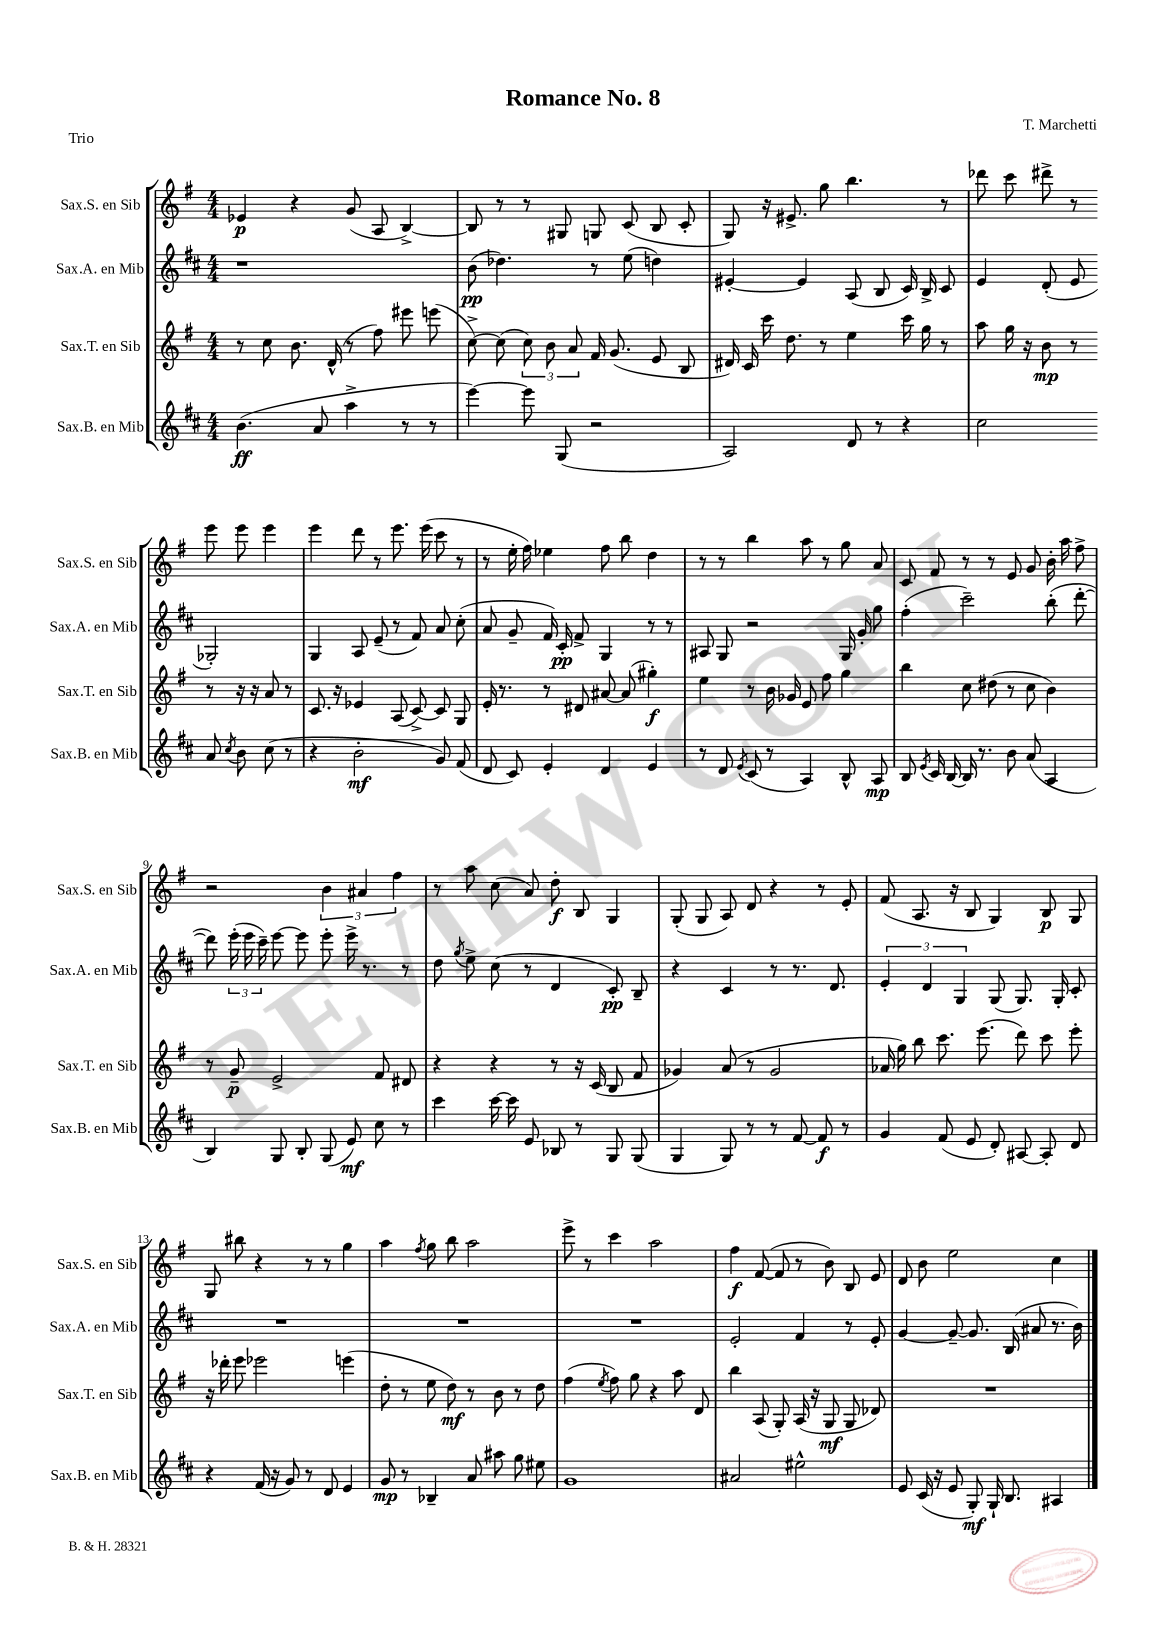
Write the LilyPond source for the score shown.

\header { title = "Romance No. 8" composer = "T. Marchetti" piece = "Trio" }
<<
\new StaffGroup <<
\new Staff = "s0" \with { instrumentName = "Sax.S. en Sib" shortInstrumentName = "Sax.S. en Sib" } {
    \clef treble \key g \major \numericTimeSignature \time 4/4
    \autoBeamOff ees'4\p r4 g'8( a8 b4~->) |
    b8 r8 r8 gis8 g8 c'8( b8 c'8-. |
    g8) r16 eis'8.-> g''8 b''4. r8 |
    des'''8 c'''8 dis'''8-> r8 e'''8 e'''8 e'''4 |
    e'''4 d'''8 r8 e'''8. e'''16( c'''8 r8 |
    r8 e''16-. fis''16) ees''4 fis''8 b''8 d''4 |
    r8 r8 b''4 a''8 r8 g''8 a'8 |
    c'8 fis'8 r8 r8 e'8 g'8 b'16-. a''16 fis''8-> |
    r2 \tuplet 3/2 { b'4 ais'4 fis''4 } |
    r8 a''8 c''8( a'8) d''8-.\f b8 g4 |
    g8-.( g8 a8) d'8 r4 r8 e'8-. |
    fis'8( a8. r16 b8 g4) b8\p g8 |
    g8 bis''8 r4 r8 r8 g''4 |
    a''4 \acciaccatura { fis''8 } g''8 b''8 a''2 |
    e'''8-> r8 c'''4 a''2 |
    fis''4\f fis'8~( fis'8 r8 b'8) b8 e'8 |
    d'8 b'8 e''2 c''4 \bar "|." |
}
\new Staff = "s1" \with { instrumentName = "Sax.A. en Mib" shortInstrumentName = "Sax.A. en Mib" } {
    \clef treble \key d \major \numericTimeSignature \time 4/4
    \autoBeamOff r1 |
    b'8\pp( des''4.) r8 e''8( d''4) |
    eis'4~-. eis'4 a8( b8 cis'16) b16-> cis'8 |
    e'4 d'8-.( e'8 ges2-.) |
    g4 a8 e'8--( r8 fis'8) a'8 cis''8-.( |
    a'8 g'8-- fis'16) cis'16-.\pp fis'8-> g4 r8 r8 |
    ais8 g8 r2 g16 g'16-. g''8 |
    fis''4-.( cis'''2--) b''8-.( d'''8~-. |
    d'''8) \tuplet 3/2 { e'''16-.( e'''16 cis'''16--) } e'''8~ e'''8 e'''8-. e'''16-> r8. r8 |
    d''8 \acciaccatura { g''8 } e''8-> cis''8( r8 d'4 cis'8-.\pp) b8-- |
    r4 cis'4 r8 r8. d'8. |
    \tuplet 3/2 { e'4-. d'4 g4 } g8( g8.) g16-. cis'8-. |
    R1 |
    R1 |
    R1 |
    e'2-. fis'4 r8 e'8-. |
    g'4~ g'8~-- g'8. b16( ais'8 r8. b'16) \bar "|." |
}
\new Staff = "s2" \with { instrumentName = "Sax.T. en Sib" shortInstrumentName = "Sax.T. en Sib" } {
    \clef treble \key g \major \numericTimeSignature \time 4/4
    \autoBeamOff r8 c''8 b'8. d'16-^( r8 fis''8) eis'''8 e'''8( |
    c''8~->) c''8( \tuplet 3/2 { c''8) b'8 a'8 } fis'16 g'8.( e'8 b8 |
    dis'16) c'16 c'''16 d''8. r8 e''4 c'''16 g''16 r8 |
    a''8 g''16 r16 b'8\mp r8 r8 r16 r16 a'8 r8 |
    c'8. r16 ees'4 a8( c'8~->) c'8 g8 |
    e'16-. r8. r8 dis'8 ais'8~ ais'8( gis''4-.\f) |
    e''4 r8 b'16 ges'16 e'8 fis''8 g''4 |
    b''4 c''8 dis''8( r8 c''8 b'4) |
    r8 g'8--\p e'2-> fis'8 dis'8 |
    r4 r4 r8 r16 c'16( b8 fis'8 |
    ges'4) a'8( r8 ges'2 |
    aes'16 g''16) b''8 c'''8. e'''8.( d'''8) c'''8 e'''8-. |
    r16 des'''16-. e'''8 ees'''2 e'''4( |
    d''8-. r8 e''8 d''8\mf) r8 b'8 r8 d''8 |
    fis''4( \acciaccatura { e''8 } fis''8) g''8 r4 a''8 d'8 |
    b''4 a8( g8-.) a16( r16 g8\mf g8 des'8) |
    R1 \bar "|." |
}
\new Staff = "s3" \with { instrumentName = "Sax.B. en Mib" shortInstrumentName = "Sax.B. en Mib" } {
    \clef treble \key d \major \numericTimeSignature \time 4/4
    \autoBeamOff b'4.\ff( a'8 a''4-> r8 r8 |
    e'''4~) e'''8 g8( r2 |
    a2) d'8 r8 r4 |
    cis''2 a'8 \acciaccatura { cis''8 } b'8 cis''8( r8 |
    r4 b'2-.\mf g'8) fis'8( |
    d'8 cis'8) e'4-. d'4 e'4 |
    r8 d'8 \acciaccatura { e'8 } cis'8( r8 a4) b8-^ a8\mp |
    b8 \acciaccatura { e'8 } cis'16 b16~ b16 r8. b'8 a'8( a4 |
    b4) g8 b8-. g8( e'8\mf) cis''8 r8 |
    cis'''4 cis'''16~ cis'''16 e'8 bes8 r8 g8 g8( |
    g4 g8) r8 r8 fis'8~ fis'8\f r8 |
    g'4 fis'8( e'8 d'8-.) ais8~ ais8-. d'8 |
    r4 fis'16( r16 g'8) r8 d'8 e'4 |
    g'8\mp r8 bes4-- a'8 ais''8 g''8 eis''8 |
    g'1 |
    ais'2 eis''2-^ |
    e'8 cis'16( r16 e'8 g8-.\mf) g16-! b8. ais4 \bar "|." |
}
>>
>>
